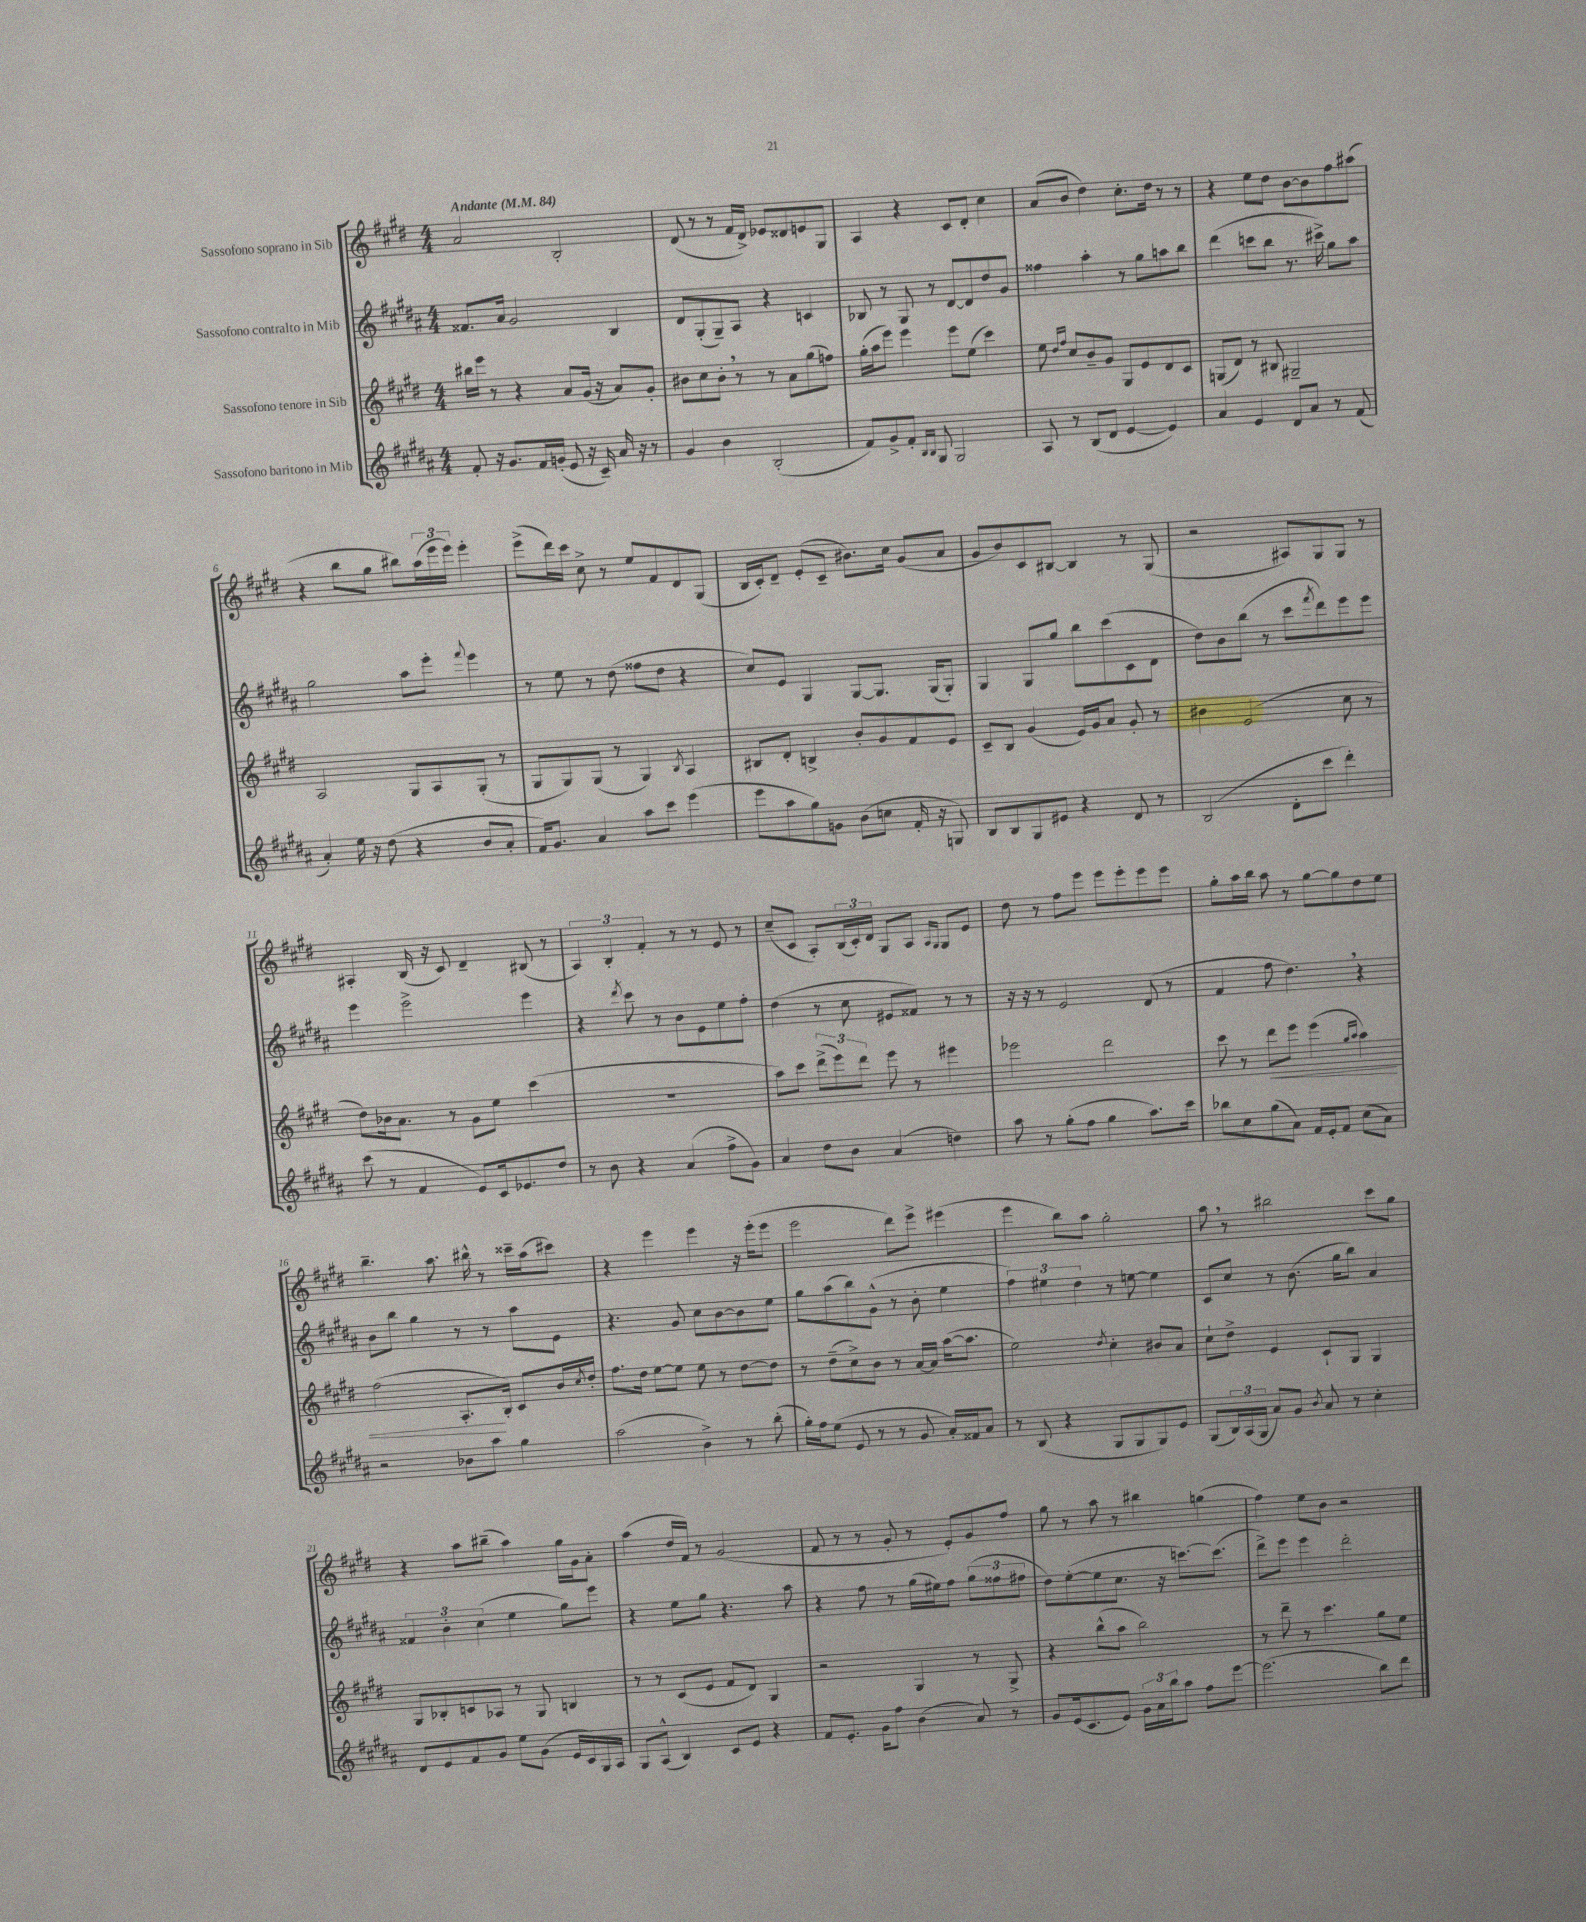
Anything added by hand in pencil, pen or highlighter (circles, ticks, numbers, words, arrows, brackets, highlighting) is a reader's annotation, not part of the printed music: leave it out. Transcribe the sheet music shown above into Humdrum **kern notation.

**kern	**kern	**kern	**kern
*staff4	*staff3	*staff2	*staff1
*clefG2	*clefG2	*clefG2	*clefG2
*k[f#c#g#d#a#]	*k[f#c#g#d#]	*k[f#c#g#d#a#]	*k[f#c#g#d#]
*M4/4	*M4/4	*M4/4	*M4/4
*MM84	*MM84	*MM84	*MM84
8f#'	16bb#	8.f##	2a
.	16eee	.	.
16r	8r	.	.
8.g#	.	16a#	.
.	4r	2g#	.
16f#	.	.	.
(16g'	.	.	.
8e	8a	.	2B'
16r	(16g#	.	.
16c#~)	16r	.	.
16a#	8a)	4B	.
16r	.	.	.
8r	8g#'	.	.
=	=	=	=
4g#	8b#	8d#	(8d#
.	8cc#	(8G#'	8r
4b	8b#'	8G#~)	8r
.	8r	8A#	16f#
.	.	.	16d#^)
(2B'	8r	4r	8e-
.	8a	.	8d##
.	(8gg#	4c	8e
.	8ff)	.	8G#
=	=	=	=
8f#)	(16gg#'	8B-	4A
.	16aa	.	.
8g#^	8eee)	8r	.
8f#'	4eee	8G#	4r
16qqB	.	.	.
16qqB	.	.	.
8G#	.	8r	.
2G#	8eee	[8d#	8c#
.	(8ee	8d#]	8d#'
.	4ccc#)	8dd#	4cc#
.	.	8g#	.
=	=	=	=
8A#	8ee	4ff##	(8a
.	16qqdd#	.	.
.	16qqff#	.	.
8r	8cc#	.	8b
(8B	8b~	4aa#'	4dd#)
8d#	8g#	.	.
[4e	8G#	8r	8.cc#'
.	8e	8gg#	.
.	.	.	16dd#
4e])	8d#	8aa	8r
.	8c#	8bb	8r
=	=	=	=
4a#	(8G	(4ddd#	4r
.	8d#)	.	.
4e	8r	8ccc	8ee
.	8B#	8bb	8dd#
8d#	2G#~	8.r	[8b
8a#	.	.	8b]
.	.	16ccc#^)	.
8r	.	8gg#	8ff#
(8f#	.	8aa#	(8aa#
=	=	=	=
4a#')	2A	2gg#	4r
16ee	.	.	8bb
16r	.	.	.
(8dd#	.	.	8gg#
4r	8G#	8aa#	8bb#)
.	8A	8eee'	(24aa
.	.	.	24eee
.	.	.	24eee)
.	.	8qqfff#	.
8b	(8G#'	4eee	4eee'
8a#'	8r	.	.
=	=	=	=
16f#)	8G#	8r	(8eee^
8.g#	.	.	.
.	8G#)	8ee	16ddd#)
.	.	.	16ccc#
4a#	(8G#	8r	8cc#^
.	8r	(8dd#	8r
8aa#	4G#)	8ff##	8ee
8ccc#	.	8dd#	8f#
.	8qB	.	.
(4eee	4A	4r	8d#
.	.	.	(8G#
=	=	=	=
8eee	8B#	8cc#)	16B
.	.	.	16c#')
8aa#	8d#'	8e	8d#~
8gg#)	4B^	4G#	(8e'
8g	.	.	8c#~
(8b	8b'	[8G#	8.b#)
8cc	8g#	8.G#]	.
.	.	.	16cc#
16f#'	8f#	.	(8g#
16r	.	(16G#	.
8G)	8e	8G#')	8a
=	=	=	=
8B	8c#~	4G#	8g#
8B	8B	.	8b)
8G#	(4g#	8G#	8c#
8e#	.	8gg#	[8B#
4r	16e)	8bb	4B#]
.	16g#	.	.
.	8a	(8ccc#	.
8d#	8g#'	8c#	8r
8r	8r	8d#	(8G#
=	=	=	=
(2B	4b#	8dd#)	2r
.	.	8b	.
.	(2e	(8bb	.
.	.	8r	.
8d#'	.	8ccc#	8A#)
.	.	8qfff#	.
8ccc#	.	8ddd#)	8G#
4ddd#')	8cc#	8eee	8G#
.	8r	8eee	8r
=	=	=	=
(8ccc#	8dd#)	4eee	4A#'
8r	16b-	.	.
.	8.a	.	.
4f#	.	2eee^	(16B
.	.	.	16r
.	8r	.	8c#)
8e)	8g#	.	4d#~
16c#	8ee	.	.
8.e-	.	.	.
.	(4ccc#	4eee	(8B#
8dd#	.	.	8r
=	=	=	=
8r	1r	4r	6A)
8b	.	.	.
.	.	.	6B'
.	.	8qddd#	.
4r	.	8ccc#	.
.	.	.	6f#'
.	.	8r	.
(4a#	.	8b	8r
.	.	8e	8r
8ff#^	.	8ee	8e
8g#)	.	8ff#'	8r
=	=	=	=
4a#	8aa)	(4dd#	(8cc#~
.	8ccc#	.	8c#
8dd#	(12ddd#^	8r	8A')
.	12eee)	.	.
8b	.	8cc#	(24B
.	12ddd#	.	24c#')
.	.	.	24d#
(4a#	8eee	8e#	8G#
.	8r	8f##)	8A
.	.	.	16qqA
.	.	.	16qqG#
4dd)	4eee#	8r	8G#
.	.	8r	8e
=	=	=	=
8aa#	2eee-	16r	8dd#
.	.	16r	.
8r	.	8r	8r
(8gg#'	.	2e	8ff#
8ff#	.	.	8eee
4gg#	2ddd#	.	8eee
.	.	.	8eee'
8.aa#)	.	(8d#	8eee
.	.	8r	8eee
16ccc#	.	.	.
=	=	=	=
8bb-	8ccc#	4f#	8gg#'
8cc#	8r	.	16aa
.	.	.	16bb
(8gg#	8ddd#	8ff#	8aa
8a#)	8eee	4.dd#)	8r
16f#	(4eee	.	[8gg#
16e'	.	.	.
8f#	.	.	8gg#]
.	16qqgg#	.	.
.	16qqaa	.	.
(8cc#	4aa)	4r	8dd#
8a#)	.	.	8ee
=	=	=	=
2r	(2ff#	8b	4.bb~
.	.	8bb	.
.	.	4gg#	.
.	.	.	8.aa
8b-	8.A'	8r	.
.	.	.	16bb#^^
8aa#	.	8r	8r
.	16B')	.	.
4gg#	8c#	8aa#	16ccc##~
.	.	.	(16aa
.	16b	8e	8ccc#)
.	8qcc#	.	.
.	16dd#'	.	.
=	=	=	=
(2aa#	8.ff#	4.r	4r
.	16dd#	.	.
.	[8ee	.	4eee
.	8ee]	8g#	.
4b^)	8ee	8cc#	4eee
.	8r	[8b	.
8r	[8dd#	8b]	16r
.	.	.	(16eee'
(8bb'	8dd#]	8ee	8eee
=	=	=	=
16gg#')	8r	8gg#	2eee
16ff#	.	.	.
(8ee	(8dd#~	(8aa#	.
8e	8cc#^)	8bb)	.
8r	8b	(8g#^^	.
8r	8r	8r	8ddd#)
8g#	[16a	8b'	8eee^
.	16a]	.	.
16a#')	([16aa	4ee	(4eee#
16f##	8.aa]	.	.
8a#	.	.	.
=	=	=	=
8r	2ee)	6ff#)	4eee
(8B	.	.	.
.	.	6ee#	.
4r	.	.	8bb)
.	.	6dd#	.
.	.	.	8aa
.	8qdd#	.	.
8G#	4cc#'	8r	2gg#'
8G#	.	[8ee	.
8G#)	8b#	4ee]	.
8e	8a	.	.
=	=	=	=
(8G#	8cc#`	8c#	8aa
24B)	8dd#^	8cc#	8r
(24A#	.	.	.
24G#	.	.	.
8a#)	4e	8r	2bb#
8g#	.	(8.b	.
8qb	.	.	.
8a#	8c#`	.	.
.	.	16gg#	.
8r	8G#	8bb)	.
4cc#'	4G#	4a#	8ccc#
.	.	.	8gg#
=	=	=	=
8d#	8G#	6f##	4r
8e	8B-'	.	.
.	.	6b'	.
8f#	8c	.	8aa
.	.	(6cc#	.
8g#	8A-	.	(8bb#~
8ee	8r	4ee	4aa)
(8g#	8G#	.	.
16e	4B	8gg#)	16gg#
16c#)	.	.	16g#
16G#	.	8eee	8a'
16A#	.	.	.
=	=	=	=
8G#	8r	4r	(4aa
(8A#^^	8r	.	.
4B)	(8c#	8ee	16dd#
.	.	.	16f#)
.	8e	8gg#	8r
8c#	8f#	4.r	(2g#
8e	8d#)	.	.
4r	4G#	.	.
.	.	8aa#	.
=	=	=	=
8f#	2r	4r	8f#
8.e'	.	.	8r
.	.	8ff#	8r
16g#	.	.	.
8ff#	.	8r	8g#'
(4b	4G#	(16gg#	8r
.	.	16ee#)	.
.	.	8ff#	8e')
8a#)	8r	(12gg#	8g#
.	.	12ff##	.
8r	8G#^	.	8ff#
.	.	12ff#	.
=	=	=	=
8g#	4r	8dd#)	8gg#
(16e	.	([8ee'	8r
8.c#	.	.	.
.	(8bb^^	8ee]	8aa
8e)	8aa	8.cc#	8r
24g#	2bb)	.	4bb#
24a#	.	.	.
.	.	16r	.
24bb	.	.	.
8aa#	.	[8.ccc)	.
8ff#	.	.	(4gg
.	.	(8.ccc]	.
[8eee	.	.	.
=	=	=	=
(2.eee]	8r	8ddd#^)	4ff#)
.	8ddd#~	8eee	.
.	8r	4eee	8ee
.	4.ccc#	.	8b
.	.	2ddd#'	2r
8bb)	8gg#	.	.
8ddd#	8ee	.	.
==	==	==	==
*-	*-	*-	*-
